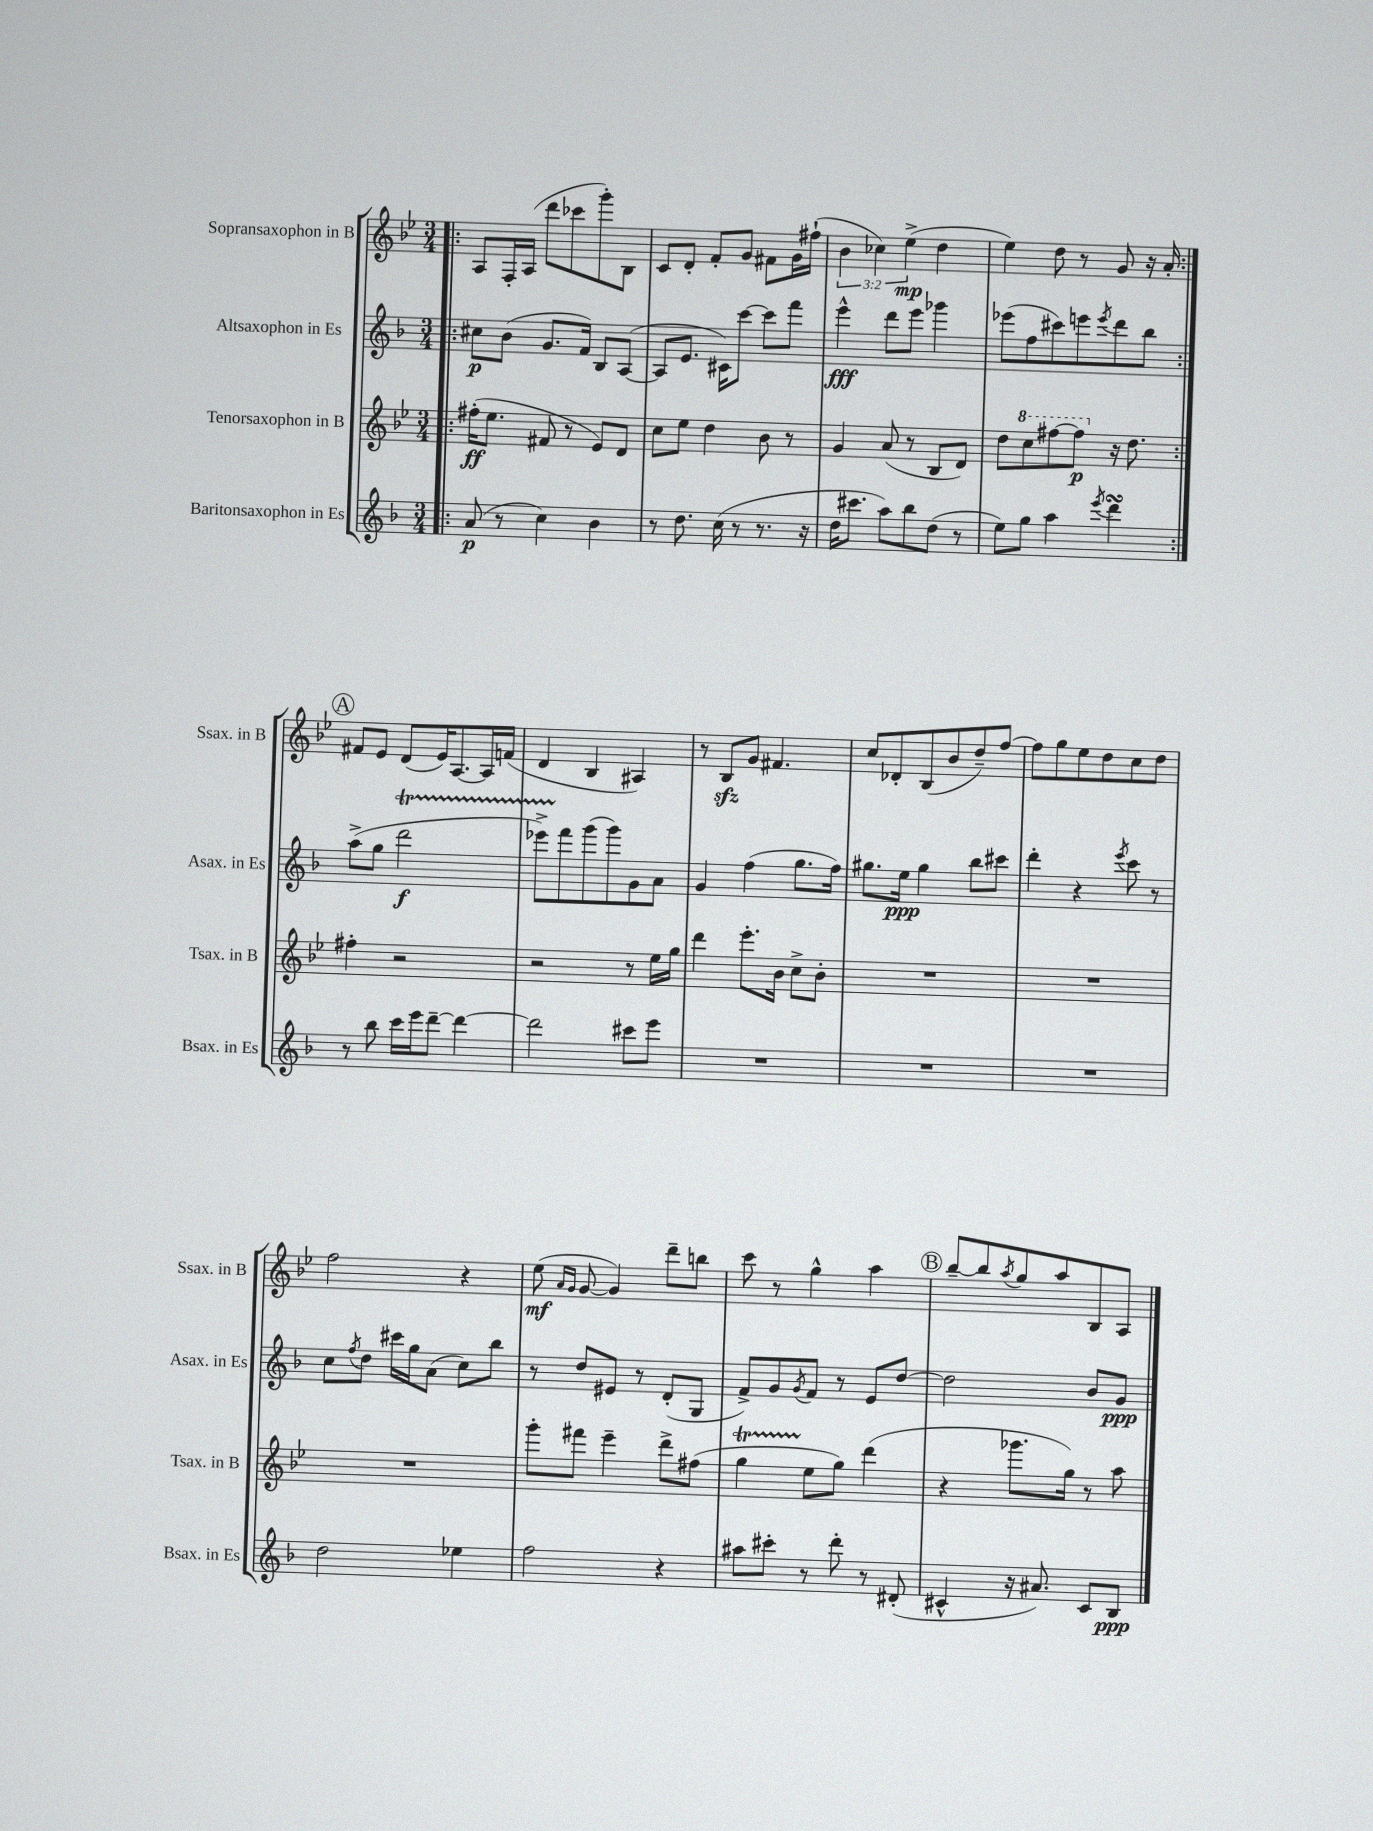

**kern	**kern	**kern	**kern
*staff4	*staff3	*staff2	*staff1
*clefG2	*clefG2	*clefG2	*clefG2
*k[b-]	*k[b-e-]	*k[b-]	*k[b-e-]
*M3/4	*M3/4	*M3/4	*M3/4
=!|:	=!|:	=!|:	=!|:
(8a	(16ff#'	8cc#	8A
.	8.ee-	.	.
8r	.	(8b-	16F'
.	.	.	(16A
4cc)	8f#	8.g	8ddd
.	8r	.	8ccc-
.	.	16f)	.
4b-	8e-)	8B-	8ggg')
.	8d	([8A	8B-
=	=	=	=
8r	8cc	8A]	8c
8.dd	8ee-	8.e	8d'
.	4dd	.	8f'
(16cc	.	16c#)	.
8r	.	[8ccc	8g
8.r	8b-	8ccc]	8f#
.	8r	8fff	16g
16r	.	.	(16ff#`
=	=	=	=
16dd	4g	4eee^^	6b-
8.ccc#	.	.	.
.	.	.	6cc-)
8aa)	(8a	8ddd	.
.	.	.	(6ee-^
8bb-	8r	8eee	.
(8dd	8B-	4ggg-	4dd
8r	8d)	.	.
=	=	=	=
8ee)	8dd	(8eee-	4ee-)
8gg	8ccc	8ff	.
4aa	[8fff#	8ccc#)	8dd
.	8fff#]	8eee	8r
8qeee	.	8qeee	.
4ddd	16r	8ddd	8g
.	8.dd	.	.
.	.	8bb-	16r
.	.	.	16a'
=:|!	=:|!	=:|!	=:|!
8r	4ff#'	(8aa^	8f#
8bb-	.	8gg	8e-
16ccc	2r	2ddd	(8d
16eee	.	.	.
[8ddd~	.	.	16e-)
.	.	.	[8.A
4ddd_	.	.	.
.	.	.	16A]
.	.	.	(16f
=	=	=	=
2ddd]	2r	8eee-^)	4d
.	.	8fff	.
.	.	(8ggg	4B-
.	.	8ggg)	.
8ccc#	8r	8g	4A#)
8eee	16ee-	8a	.
.	16gg	.	.
=	=	=	=
2.r	4ddd	4g	8r
.	.	.	8B-
.	8.eee-'	(4ff	8g
.	.	.	4.f#
.	16b-	.	.
.	8cc^	8.gg	.
.	8b-'	.	.
.	.	16ff)	.
=	=	=	=
2.r	2.r	8.gg#	8cc
.	.	.	8d-'
.	.	16ee	.
.	.	4gg#	(8B-
.	.	.	8b-
.	.	8bb-	8dd~)
.	.	8ccc#	[8ff
=	=	=	=
2.r	2.r	4ddd'	8ff]
.	.	.	8gg
.	.	4r	8ee-
.	.	.	8dd
.	.	8qeee	.
.	.	8ccc	8cc
.	.	8r	8dd
=	=	=	=
2dd	2.r	8cc	2ff
.	.	8qff	.
.	.	8dd	.
.	.	16ccc#	.
.	.	16gg	.
.	.	(8a	.
4ee-	.	8cc)	4r
.	.	8bb-	.
=	=	=	=
2ff	8ggg'	8r	(8ee-
.	.	.	16qqa
.	.	.	16qqg
.	8fff#	8dd	[8g
.	4eee-~	8e#	4g])
.	.	8r	.
4r	8ddd^	(8d'	8ddd~
.	(8ff#	8G	8bb
=	=	=	=
8aa#	4gg	8f^)	8ccc
8ccc#'	.	8g	8r
.	.	8qg	.
8r	8ee-	8f	4gg^^
8ddd'	8gg)	8r	.
8r	(4ddd	8e	4aa
(8d#'	.	[8dd	.
=	=	=	=
4c#^^	4r	2dd]	[8bb-~
.	.	.	8bb-]
.	.	.	8qaa
16r	8.ggg-	.	8gg
8.a#)	.	.	.
.	.	.	8aa
.	16gg)	.	.
8c#	8r	8b-	8B-
8B-	8aa	8g	8A
==	==	==	==
*-	*-	*-	*-
